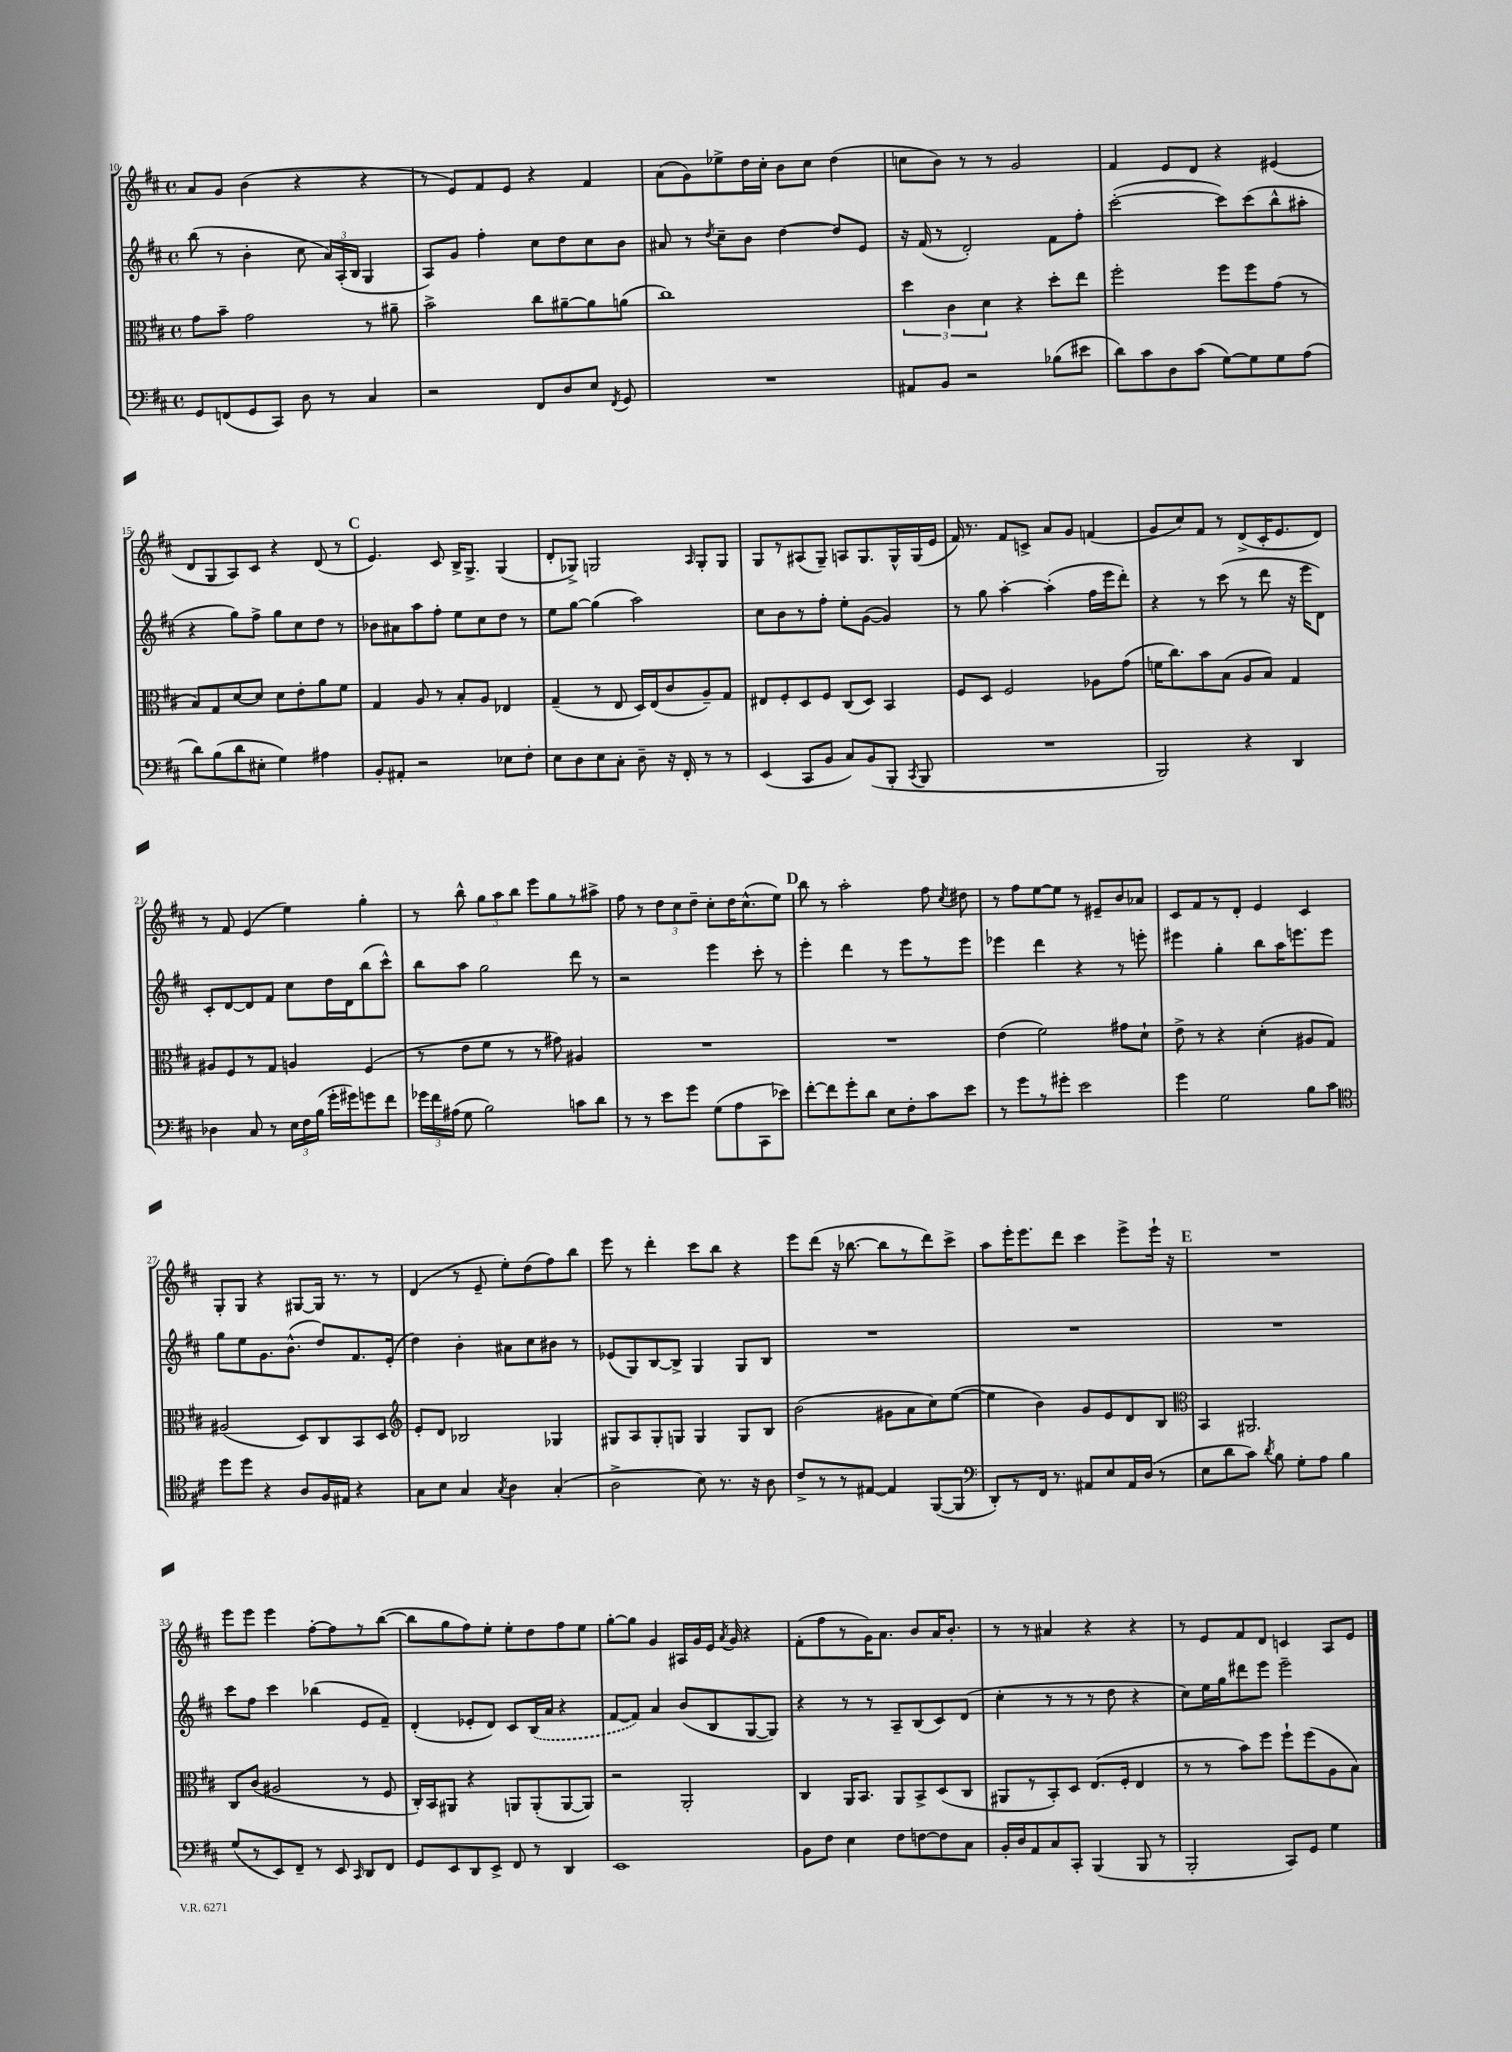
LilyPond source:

<<
\new StaffGroup <<
\new Staff = "s0" {
    \clef treble \key d \major \defaultTimeSignature \time 4/4
    \autoBeamOff a'8[ g'8] b'4( r4 r4 |
    r8 e'8[) fis'8 e'8] r4 fis'4 |
    a'8[( g'8) ees''8-> d''16 cis''16]-. b'8[ cis''8] d''4( |
    c''8[ b'8]) r8 r8 g'2 |
    fis'4 e'8[ d'8] r4 eis'4( |
    d'8[ g8 a8) cis'8] r4 d'8( r8 |
    \mark \markup { \bold "C" } e'4.) cis'8 b16[-> g8.]-> g4( |
    d'8[-. ges8]->) g2 \grace { a16 } g8[-. g8] |
    g8[ r8 ais8( g8]--) a8[ g8. g16-^ g16( e'16] |
    fis'16) r8. fis'8[ c'8]-> a'8[ g'8] f'4( |
    g'8[ cis''8) fis'8] r8 d'8[->( cis'16-. e'8. d'8]) |
    r8 fis'8 e'4( e''4) g''4-. |
    r8 b''8-^ \tuplet 3/2 { g''8[ a''8 b''8] } e'''8[ g''8 r8 ais''8]-> |
    fis''8 r8 \tuplet 3/2 { d''8[ cis''8 d''8]-- } cis''8[-. d''16 cis''8.-^( e''8]) |
    \mark \markup { \bold "D" } b''8 r8 a''2-. fis''8 \acciaccatura { cis''8 } dis''8 |
    r8 fis''8[ e''8~ e''8] r8 eis'8[-- b'8 aes'8] |
    cis'8[ fis'8 r8 d'8]-. e'4 cis'4 |
    g8[-. g8] r4 gis8[~ gis16] r8. r8 |
    d'4( r8 e'8-- e''8[-.) d''8( fis''8) b''8] |
    e'''8 r8 d'''4-. cis'''8[ b''8] r4 |
    e'''8[ d'''8]( r16 bes''8.~ bes''8[ r8 d'''8) cis'''8]-> |
    a''8[ e'''16-. e'''8. d'''8] cis'''4 e'''8[-> e'''16]-! r16 |
    \mark \markup { \bold "E" } R1 |
    e'''8[ e'''8] e'''4 fis''8[~-. fis''8 r8 b''8]~( |
    b''8[ g''8 fis''8) e''8]-. e''8[-. d''8 fis''8 e''8] |
    g''8[~-. g''8] g'4 ais16[ g'16 e'16] \acciaccatura { a'8 } g'16 r4 |
    fis'8[-.( fis''8 r8 g'16) a'8.] b'8[ a'16 b'8.]-. |
    r8 r8 ais'4 r4 r4 |
    r8 e'8[ fis'8 d'8] c'4 a8[ e'8] \bar "|." |
}
\new Staff = "s1" {
    \clef treble \key d \major \defaultTimeSignature \time 4/4
    \autoBeamOff b''8( r8 b'4-. cis''8 \tuplet 3/2 { a'16[) a16-.( b16] } g4 |
    a8[) g'8] fis''4-. cis''8[ d''8 cis''8 b'8] |
    ais'8 r8 \acciaccatura { d''8 } cis''8[-- b'8] d''4~ d''8[ e'8] |
    r16 fis'16( r8 d'2-.) fis'8[ fis''8]-. |
    cis'''2~-.( cis'''8[) cis'''8( b''8-^ ais''8]-. |
    r4 g''8[) fis''8]-> g''8[ cis''8 d''8] r8 |
    \mark \markup { \bold "C" } bes'8[ ais'8 a''8 fis''8]-. e''8[ cis''8 d''8] r8 |
    e''8[ g''8]~ g''4( a''2) |
    cis''8[ b'8 r8 fis''8]-. e''8[-. g'8]~( g'4) |
    r8 g''8 a''4~-. a''4-.( fis''16[ e'''16 d'''8]-.) |
    r4 r8 cis'''8( r8 d'''8 r16 e'''16[ d'8]) |
    cis'8[-. d'8~ d'8 fis'8] cis''8[ d''16 d'16 b''8( cis'''8]-^) |
    b''8[ a''8] g''2 d'''8 r8 |
    r2 e'''4 cis'''8-. r8 |
    \mark \markup { \bold "D" } e'''4-. d'''4 r8 e'''8[ r8 e'''8] |
    ees'''4 d'''4 r4 r8 e'''8-. |
    eis'''4 g''4-. b''8[ a''16 e'''8. e'''8] |
    g''8[ e''8 g'8. b'8.]-^( d''8[) fis'8. e'16]-.( |
    d''4) b'4-. ais'8[ cis''8 bis'8] r8 |
    ees'8[( g8) b8~ b8]-> g4 g8[ b8] |
    R1 |
    R1 |
    \mark \markup { \bold "E" } R1 |
    cis'''8[ fis''8] cis'''4 bes''4( e'8[ fis'8]--) |
    d'4-.( ees'8[-. d'8]) cis'8[ \once \slurDashed b16( a'16] r4 |
    fis'8[~ fis'8]) a'4 b'8[( b8 g8~ g8]) |
    r4 r8 r8 a8[-- b8( cis'8) d'8]( |
    cis''4-. r8 r8 r8 d''8 r4 |
    cis''8[) e''16 g''16 dis'''8 e'''8] e'''2-- \bar "|." |
}
\new Staff = "s2" {
    \clef alto \key d \major \defaultTimeSignature \time 4/4
    \autoBeamOff g'8[ b'8]-- g'2 r8 ais'8-- |
    b'2-> cis''8[ ais'8~-- ais'8 a'8]( |
    cis''1) |
    \tuplet 3/2 { d''4 cis'4 d'4 } r4 d''8[-. e''8] |
    fis''2-. fis''8[ fis''8 g'8]( r8 |
    b8[) g8 d'8~ d'8] d'8[ e'8-. a'8 fis'8] |
    \mark \markup { \bold "C" } g4 a8 r8 b8[-. a8] ees4 |
    g4--( r8 e8 d16[) e16( cis'8 a8--) g8] |
    eis8[ fis8-. d8 fis8] cis8[( d8]) b,4 |
    fis8[ d8] fis2 aes8[ g'8]( |
    f'16[ cis''8.) b'8 b8]( a8[ b8]) g4 |
    ais8[ fis8 r8 g8] a4 fis4( |
    r8 e'8[ fis'8] r8 r8 gis'8) ais4 |
    R1 |
    \mark \markup { \bold "D" } R1 |
    e'4( fis'2) gis'8[ d'8]-! |
    e'8-> r8 r4 d'4-.( ais8[ g8]) |
    ais2( d8[) cis8 b,8 d8] |
    \clef treble e'8[-. d'8] bes2 ges4 |
    gis8[ a8 gis8-. g8] g4 g8[ b8] |
    b'2( gis'8[ a'8 cis''8) e''8]~( |
    e''4 b'4) g'8[ e'8 d'8 b8] |
    \mark \markup { \bold "E" } \clef alto b,4 ais,2. |
    cis8[ cis'8]( ais2 r8 fis8 |
    cis16[-.) b,16 ais,8] r4 a,8[ a,8-.( a,8~ a,8]) |
    r2 a,2-. |
    cis4 a,16[ b,8.] a,8[ b,8-> d8( cis8] |
    ais,8[ r8 b,8-.) d8] e8.[( fis16]-. e4 |
    r8 r8 b'8[) fis''8] fis''8[-! fis''8( a8 b8]) \bar "|." |
}
\new Staff = "s3" {
    \clef bass \key d \major \defaultTimeSignature \time 4/4
    \autoBeamOff g,8[ f,8( g,8 cis,8]) d8 r8 cis4 |
    r2 fis,8[ d8 e8] \acciaccatura { fis,8 } g,8 |
    R1 |
    ais,8[ b,8] r2 bes8[( eis'8] |
    d'8[) cis'8 d8 cis'8]( g8[~) g8 g8 a8]( |
    d'8[) b8( d'8 eis8]-. g4) ais4 |
    \mark \markup { \bold "C" } b,8[-. ais,8]-. r2 ees8[ fis8]-. |
    e8[ d8 e8 cis8]-. d8-- r16 fis,16-. r8 r8 |
    e,4( cis,8[ b,8] cis8[) b,8( b,,8]-. \acciaccatura { cis,8 } b,,8 |
    R1 |
    b,,2) r4 d,4 |
    des4 cis8 r8 \tuplet 3/2 { e16[ fis16 b16]( } g'16[-. gis'16) g'8 fis'8] |
    \tuplet 3/2 { ges'16[ fis'16 ais16]( } g8 b2) c'8[ d'8] |
    r8 r8 e'8[ g'8] g8[( a8 cis,8 ees'8]) |
    \mark \markup { \bold "D" } fis'8[~-. fis'8 g'8-. d'8] e8[ fis8-. cis'8 e'8] |
    r8 g'8[ r8 gis'8]-. e'2 |
    g'4 g2 b8[ cis'8] |
    \clef tenor d''8[ d''8] r4 a8[ fis16 eis16] r4 |
    g8[ b8] g4 \acciaccatura { g8 } a4 g4-.( |
    a2-> b8) r8. r16 a8 |
    cis'8[-> r8 r8 eis8]~ eis4 fis,8[~( fis,8] |
    \clef bass d,8[-.) r8 fis,16] r8. ais,8[ e8 ais,16 d16]( r8 |
    \mark \markup { \bold "E" } e8[ d'8 cis'8]) \acciaccatura { d'8 } b8 g8[-. a8] b4 |
    g8[( r8 e,8) fis,8]-- r8 e,8 \grace { cis,16 } d,8[ fis,8] |
    g,8[ e,8 d,8 e,8]-> fis,8 r8 d,4 |
    e,1 |
    b,8[ fis8] e4 fis8[ f8~ f8 cis8] |
    b,16[-. d16 a,8 cis8 cis,8]-. b,,4( b,,8 r8 |
    b,,2-. cis,8[) g,8] g4 \bar "|." |
}
>>
>>
\layout { \context { \Score currentBarNumber = #10 } }
